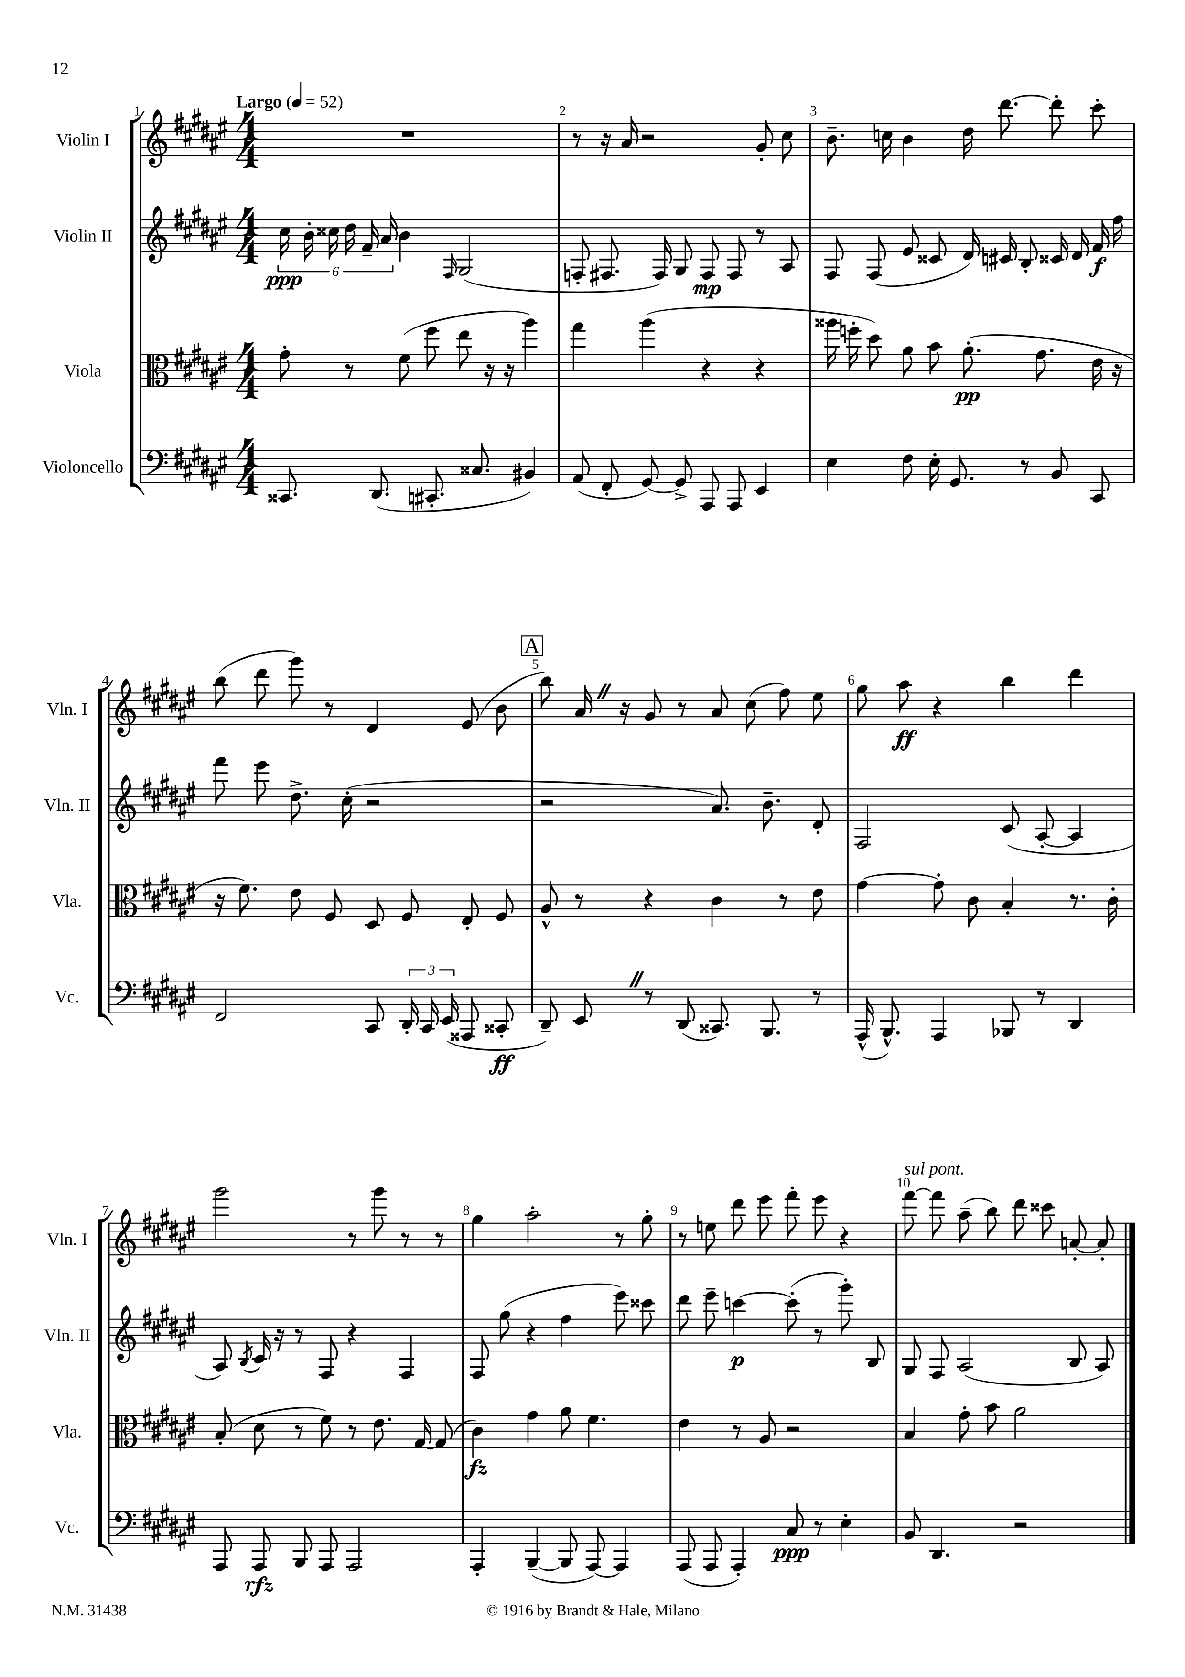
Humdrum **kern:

**kern	**dynam	**kern	**dynam	**kern	**dynam	**kern	**dynam
*part4	*part4	*part3	*part3	*part2	*part2	*part1	*part1
*staff4	*staff4	*staff3	*staff3	*staff2	*staff2	*staff1	*staff1
*I"Violoncello	*	*I"Viola	*	*I"Violin II	*	*I"Violin I	*
*I'Vc.	*	*I'Vla.	*	*I'Vln. II	*	*I'Vln. I	*
*clefF4	*	*clefC3	*	*clefG2	*	*clefG2	*
*k[f#c#g#d#a#e#]	*	*k[f#c#g#d#a#e#]	*	*k[f#c#g#d#a#e#]	*	*k[f#c#g#d#a#e#]	*
*M4/4	*	*M4/4	*	*M4/4	*	*M4/4	*
*MM52	*	*MM52	*	*MM52	*	*MM52	*
=1	=1	=1	=1	=1	=1	=1	=1
!	!	!	!	!	!	!LO:TX:a:B:t=Largo	!
8.CC##X/	.	8g#'\	.	24cc#\	ppp	1r	.
.	.	.	.	24b'\	.	.	.
.	.	.	.	24cc##X\	.	.	.
.	.	8r	.	24dd#\	.	.	.
.	.	.	.	24f#~/	.	.	.
(8.DD#/	.	.	.	.	.	.	.
.	.	.	.	24a#/	.	.	.
.	.	(8f#\	.	4b\	.	.	.
8.CC#X'/	.	8ff#\	.	.	.	.	.
.	.	.	.	16qqF#/	.	.	.
.	.	8ee#\	.	(2G#/	.	.	.
8.C##X/	.	.	.	.	.	.	.
.	.	16r	.	.	.	.	.
.	.	16r	.	.	.	.	.
4BB#X/)	.	4aa#\)	.	.	.	.	.
=2	=2	=2	=2	=2	=2	=2	=2
(8AA#/	.	4gg#\	.	8Fn'/	.	8r	.
8FF#'/	.	.	.	8.F#X/	.	16r	.
.	.	.	.	.	.	16a#/	.
[8GG#/)	.	(4aa#\	.	.	.	2r	.
.	.	.	.	16F#/)	.	.	.
8GG#^/]	.	.	.	8G#/	.	.	.
8AAA#/	.	4r	.	8F#/	mp	.	.
8AAA#/	.	.	.	8F#/	.	.	.
4EE#/	.	4r	.	8r	.	8g#'/	.
.	.	.	.	8A#/	.	8cc#\	.
=3	=3	=3	=3	=3	=3	=3	=3
4E#\	.	16aa##X\	.	8F#/	.	8.b~\	.
.	.	16ffn'\	.	.	.	.	.
.	.	8dd#\)	.	(8F#/	.	.	.
.	.	.	.	.	.	16ccn\	.
8F#\	.	8a#\	.	8e#/	.	4b\	.
16E#'\	.	8b\	.	8c##X/	.	.	.
8.GG#/	.	.	.	.	.	.	.
.	.	(8.a#'\	pp	16d#/)	.	16dd#\	.
.	.	.	.	16c#X/	.	[8.ddd#\	.
8r	.	.	.	8B'/	.	.	.
.	.	8.g#\	.	.	.	.	.
8BB/	.	.	.	16c##X/	.	8ddd#'\]	.
.	.	.	.	16d#/	.	.	.
8CC#/	.	16e#\	.	16f#/	f	8ccc#'\	.
.	.	16r	.	16ff#\	.	.	.
!!LO:LB:g=z
=4	=4	=4	=4	=4	=4	=4	=4
2FF#/	.	16r	.	8fff#\	.	(8bb\	.
.	.	8.f#\)	.	.	.	.	.
.	.	.	.	8eee#\	.	8ddd#\	.
.	.	8e#\	.	8.dd#^\	.	8ggg#\)	.
.	.	8F#/	.	.	.	8r	.
.	.	.	.	(16cc#'\	.	.	.
8CC#/	.	8D#/	.	2r	.	4d#/	.
24DD#'/	.	8F#/	.	.	.	.	.
24CC#/	.	.	.	.	.	.	.
(24EE#/	.	.	.	.	.	.	.
8AAA##X/	.	8E#'/	.	.	.	(8e#/	.
8CC##X'/	ff	8F#/	.	.	.	8b\	.
!!LO:REH:place=s1:t=A
=5	=5	=5	=5	=5	=5	=5	=5
8DD#~/)	.	8A#^^/	.	2r	.	8bb\)	.
8EE#Z/	.	8r	.	.	.	16a#Z/	.
.	.	.	.	.	.	16r	.
8r	.	4r	.	.	.	8g#/	.
(8DD#/	.	.	.	.	.	8r	.
8.CC##X/)	.	4c#\	.	8.a#/)	.	8a#/	.
.	.	.	.	.	.	(8cc#\	.
8.BBB/	.	.	.	8.b~\	.	.	.
.	.	8r	.	.	.	8ff#\)	.
8r	.	8e#\	.	8d#'/	.	8ee#\	.
=6	=6	=6	=6	=6	=6	=6	=6
(16AAA#^^/	.	[4g#\	.	2F#/	.	8gg#\	.
8.BBB^^/)	.	.	.	.	.	.	.
.	.	.	.	.	.	8aa#\	ff
4AAA#/	.	8g#'\]	.	.	.	4r	.
.	.	8c#\	.	.	.	.	.
8BBB-X/	.	4B'/	.	(8c#/	.	4bb\	.
8r	.	.	.	[8A#'/	.	.	.
4DD#/	.	8.r	.	4A#/]	.	4ddd#\	.
.	.	16c#'\	.	.	.	.	.
!!LO:LB:g=z
=7	=7	=7	=7	=7	=7	=7	=7
8AAA#/	.	(8B'/	.	8A#/)	.	2ggg#\	.
.	.	.	.	8qB/	.	.	.
8AAA#/	rfz	8d#\	.	16c#/	.	.	.
.	.	.	.	16r	.	.	.
8BBB/	.	8r	.	8r	.	.	.
8AAA#/	.	8f#\)	.	8F#/	.	.	.
2AAA#/	.	8r	.	4r	.	8r	.
.	.	8.e#\	.	.	.	8ggg#\	.
.	.	.	.	4F#/	.	8r	.
.	.	[16G#/	.	.	.	.	.
.	.	(8G#/]	.	.	.	8r	.
=8	=8	=8	=8	=8	=8	=8	=8
4AAA#'/	.	4c#\)	fz	8F#/	.	4gg#\	.
.	.	.	.	(8gg#\	.	.	.
([4BBB~/	.	4g#\	.	4r	.	2aa#'\	.
8BBB/]	.	8a#\	.	4ff#\	.	.	.
[8AAA#/)	.	4.f#\	.	.	.	.	.
4AAA#/]	.	.	.	8eee#\)	.	8r	.
.	.	.	.	8ccc##X\	.	8gg#'\	.
=9	=9	=9	=9	=9	=9	=9	=9
(8AAA#/	.	4e#\	.	8ddd#\	.	8r	.
8AAA#/	.	.	.	8eee#~\	.	8een\	.
4AAA#'/)	.	8r	.	[4cccn\	p	8ddd#\	.
.	.	8A#/	.	.	.	8eee#\	.
8C#/	ppp	2r	.	(8ccc'\]	.	8fff#'\	.
8r	.	.	.	8r	.	8eee#\	.
4E#'\	.	.	.	8ggg#'\)	.	4r	.
.	.	.	.	8B/	.	.	.
=10	=10	=10	=10	=10	=10	=10	=10
!	!	!	!	!	!	!LO:TX:a:i:t=sul pont.	!
8BB/	.	4B/	.	8G#/	.	[8fff#\	.
4.DD#/	.	.	.	8F#/	.	8fff#\]	.
.	.	8g#'\	.	(2A#/	.	(8aa#~\	.
.	.	8b\	.	.	.	8bb\)	.
2r	.	2a#\	.	.	.	8ddd#\	.
.	.	.	.	.	.	8ccc##X\	.
.	.	.	.	8B/	.	[8an'/	.
.	.	.	.	8A#/)	.	8a'/]	.
==	==	==	==	==	==	==	==
*-	*-	*-	*-	*-	*-	*-	*-
